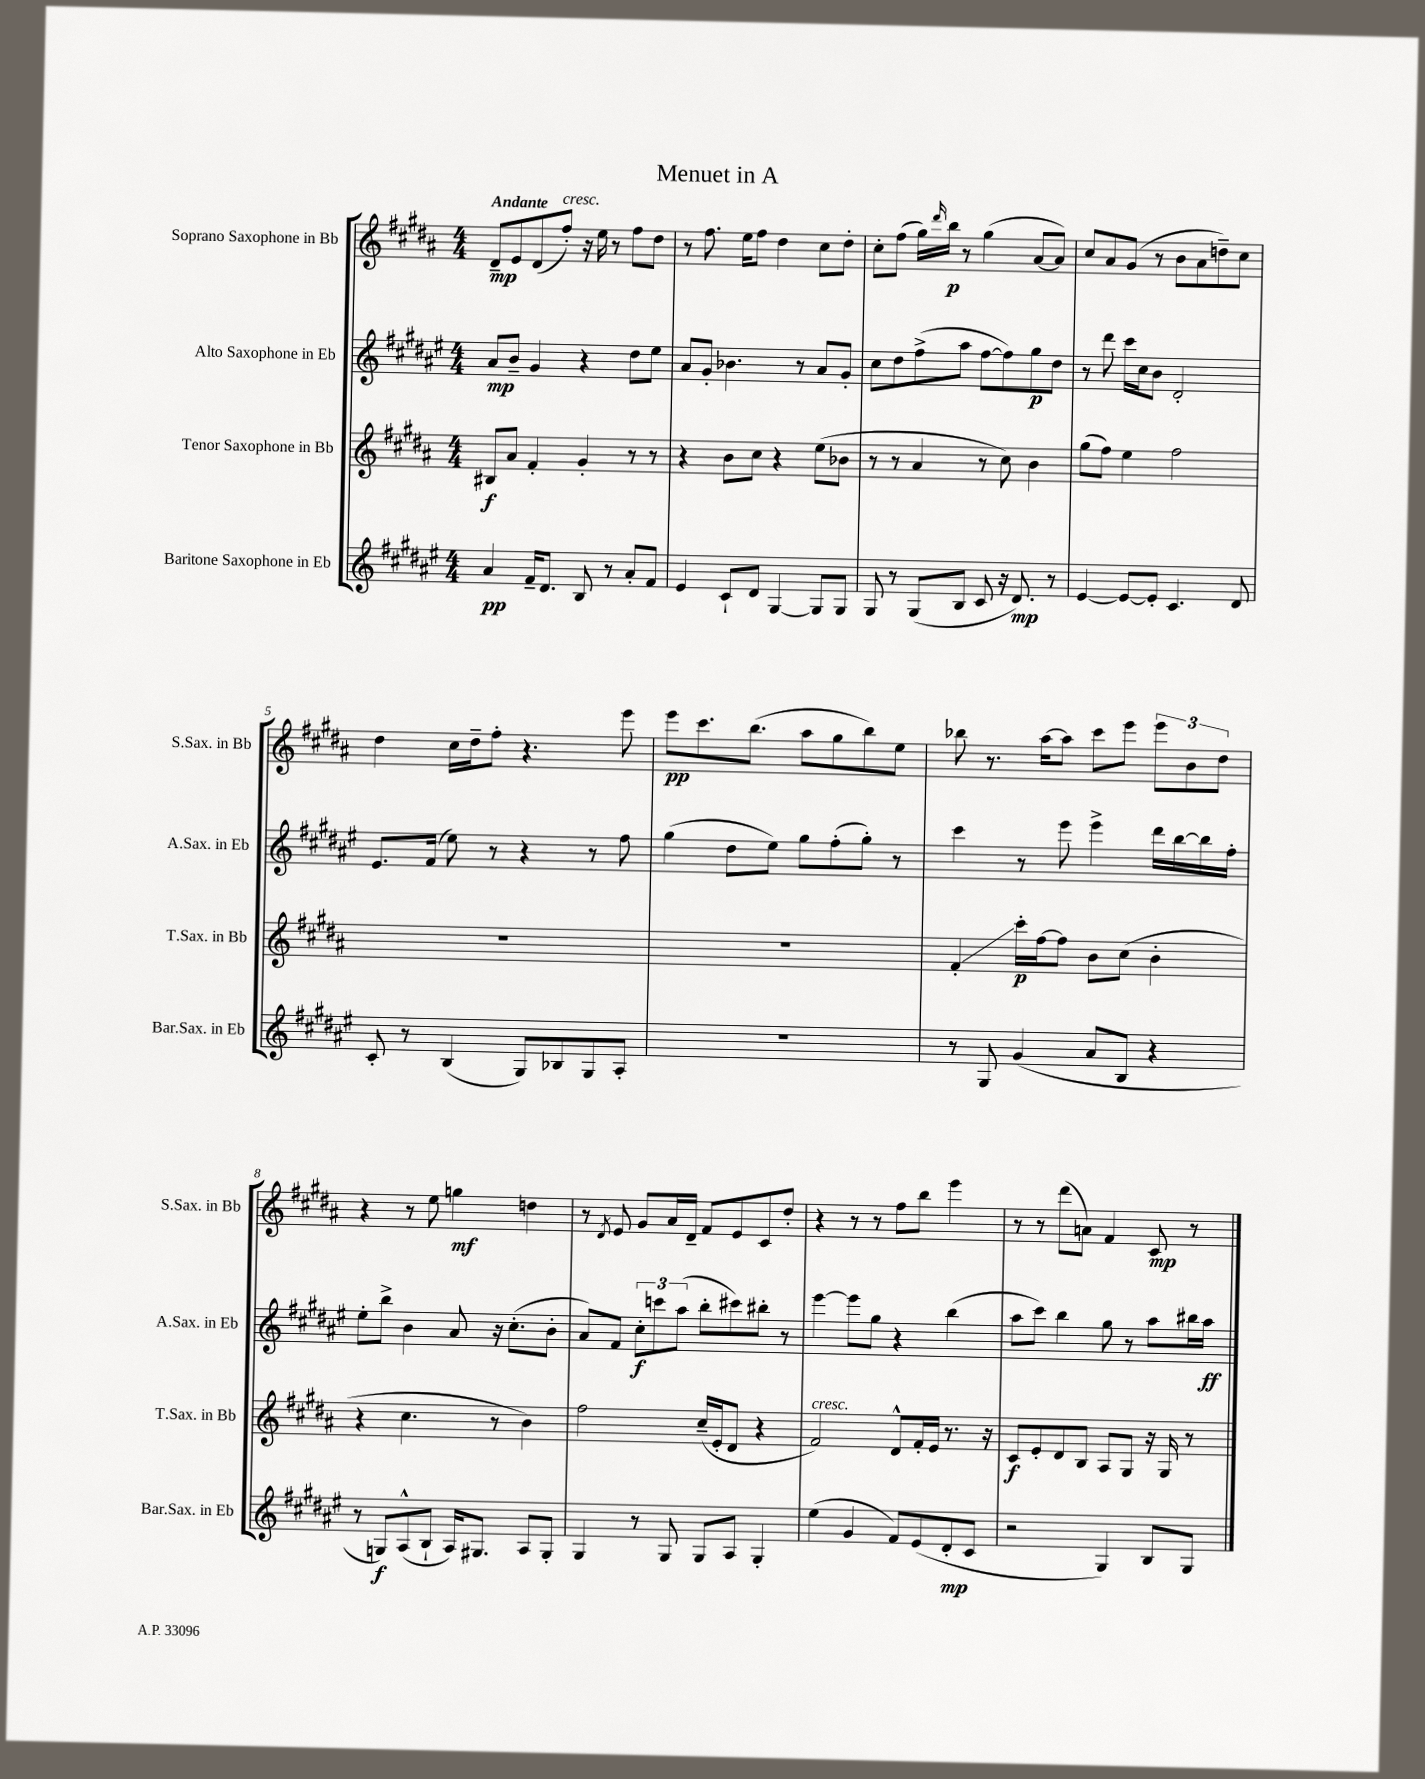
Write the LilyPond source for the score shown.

\header { title = "Menuet in A" }
<<
\new StaffGroup <<
\new Staff = "s0" \with { instrumentName = "Soprano Saxophone in Bb" shortInstrumentName = "S.Sax. in Bb" } {
    \clef treble \key b \major \numericTimeSignature \time 4/4 \tempo "Andante"
    dis'8--\mp e'8 dis'8( fis''8-.^\markup { \italic "cresc." }) r16 e''16 r8 fis''8 dis''8 |
    r8 fis''8. e''16 fis''8 dis''4 cis''8 dis''8-. |
    cis''8-. fis''8( gis''16) \grace { dis'''16 } b''16\p r8 gis''4( ais'8~ ais'8) |
    cis''8 ais'8 gis'8( r8 b'8 ais'8 d''8--) cis''8 |
    dis''4 cis''16 dis''16-- fis''8-. r4. e'''8 |
    e'''8\pp cis'''8. b''8.( ais''8 gis''8 b''8) e''8 |
    bes''8 r8. ais''16~ ais''8 cis'''8 e'''8 \tuplet 3/2 { e'''8 b'8 dis''8 } |
    r4 r8 e''8 g''4\mf d''4 |
    r8 \acciaccatura { dis'8 } e'8 gis'8 ais'16 dis'16-- fis'8 e'8 cis'8 dis''8-. |
    r4 r8 r8 fis''8 b''8 e'''4 |
    r8 r8 dis'''8( a'8) fis'4 cis'8\mp r8 \bar "|." |
}
\new Staff = "s1" \with { instrumentName = "Alto Saxophone in Eb" shortInstrumentName = "A.Sax. in Eb" } {
    \clef treble \key fis \major \numericTimeSignature \time 4/4
    ais'8\mp b'8-- gis'4 r4 dis''8 eis''8 |
    ais'8 gis'8-. bes'4. r8 ais'8 gis'8-. |
    cis''8 dis''8 fis''8->( ais''8 fis''8~ fis''8) gis''8\p dis''8 |
    r8 dis'''8 cis'''16 cis''16 b'8 dis'2-. |
    eis'8. fis'16( eis''8) r8 r4 r8 fis''8 |
    gis''4( dis''8 eis''8) gis''8 fis''8-.( gis''8-.) r8 |
    cis'''4 r8 eis'''8 eis'''4-> dis'''16 b''16~ b''16 fis''16-. |
    eis''8-. b''8-> b'4 ais'8 r16 cis''8.-.( b'8-. |
    ais'8) fis'8 \tuplet 3/2 { cis''8-.\f c'''8 ais''8( } b''8-. cis'''8) bis''8-. r8 |
    eis'''4~ eis'''8 gis''8 r4 b''4( |
    ais''8 cis'''8) b''4 gis''8 r8 ais''8 bis''16 ais''16\ff \bar "|." |
}
\new Staff = "s2" \with { instrumentName = "Tenor Saxophone in Bb" shortInstrumentName = "T.Sax. in Bb" } {
    \clef treble \key b \major \numericTimeSignature \time 4/4
    bis8\f ais'8 fis'4-. gis'4-. r8 r8 |
    r4 b'8 cis''8 r4 e''8( bes'8 |
    r8 r8 ais'4 r8 cis''8) b'4 |
    gis''8( fis''8) e''4 fis''2 |
    R1 |
    R1 |
    fis'4-.\glissando cis'''16-.\p fis''16~ fis''8 b'8 cis''8( b'4-. |
    r4 cis''4. r8 b'4) |
    fis''2 cis''16--( e'16-. dis'8 r4 |
    fis'2^\markup { \italic "cresc." }) dis'8-^ fis'16-. e'16 r8. r16 |
    cis'8\f e'8-. dis'8 b8 ais8 gis8 r16 gis16 r8 \bar "|." |
}
\new Staff = "s3" \with { instrumentName = "Baritone Saxophone in Eb" shortInstrumentName = "Bar.Sax. in Eb" } {
    \clef treble \key fis \major \numericTimeSignature \time 4/4
    ais'4\pp fis'16-- dis'8. b8 r8 ais'8-. fis'8 |
    eis'4 cis'8-! dis'8 gis4~ gis8 gis8 |
    gis8 r8 gis8( b8 cis'8 r16 dis'8.\mp) r8 |
    eis'4~ eis'8~ eis'8-. cis'4. dis'8 |
    cis'8-. r8 b4( gis8) bes8 gis8 ais8-. |
    R1 |
    r8 gis8 gis'4( ais'8 b8 r4 |
    r8 g8\f) ais8-^( b8-! ais16) gis8. ais8 gis8-. |
    gis4 r8 gis8 gis8 ais8 gis4-. |
    eis''4( gis'4 fis'8) eis'8( dis'8-.\mp cis'8 |
    r2 gis4) b8 gis8 \bar "|." |
}
>>
>>
